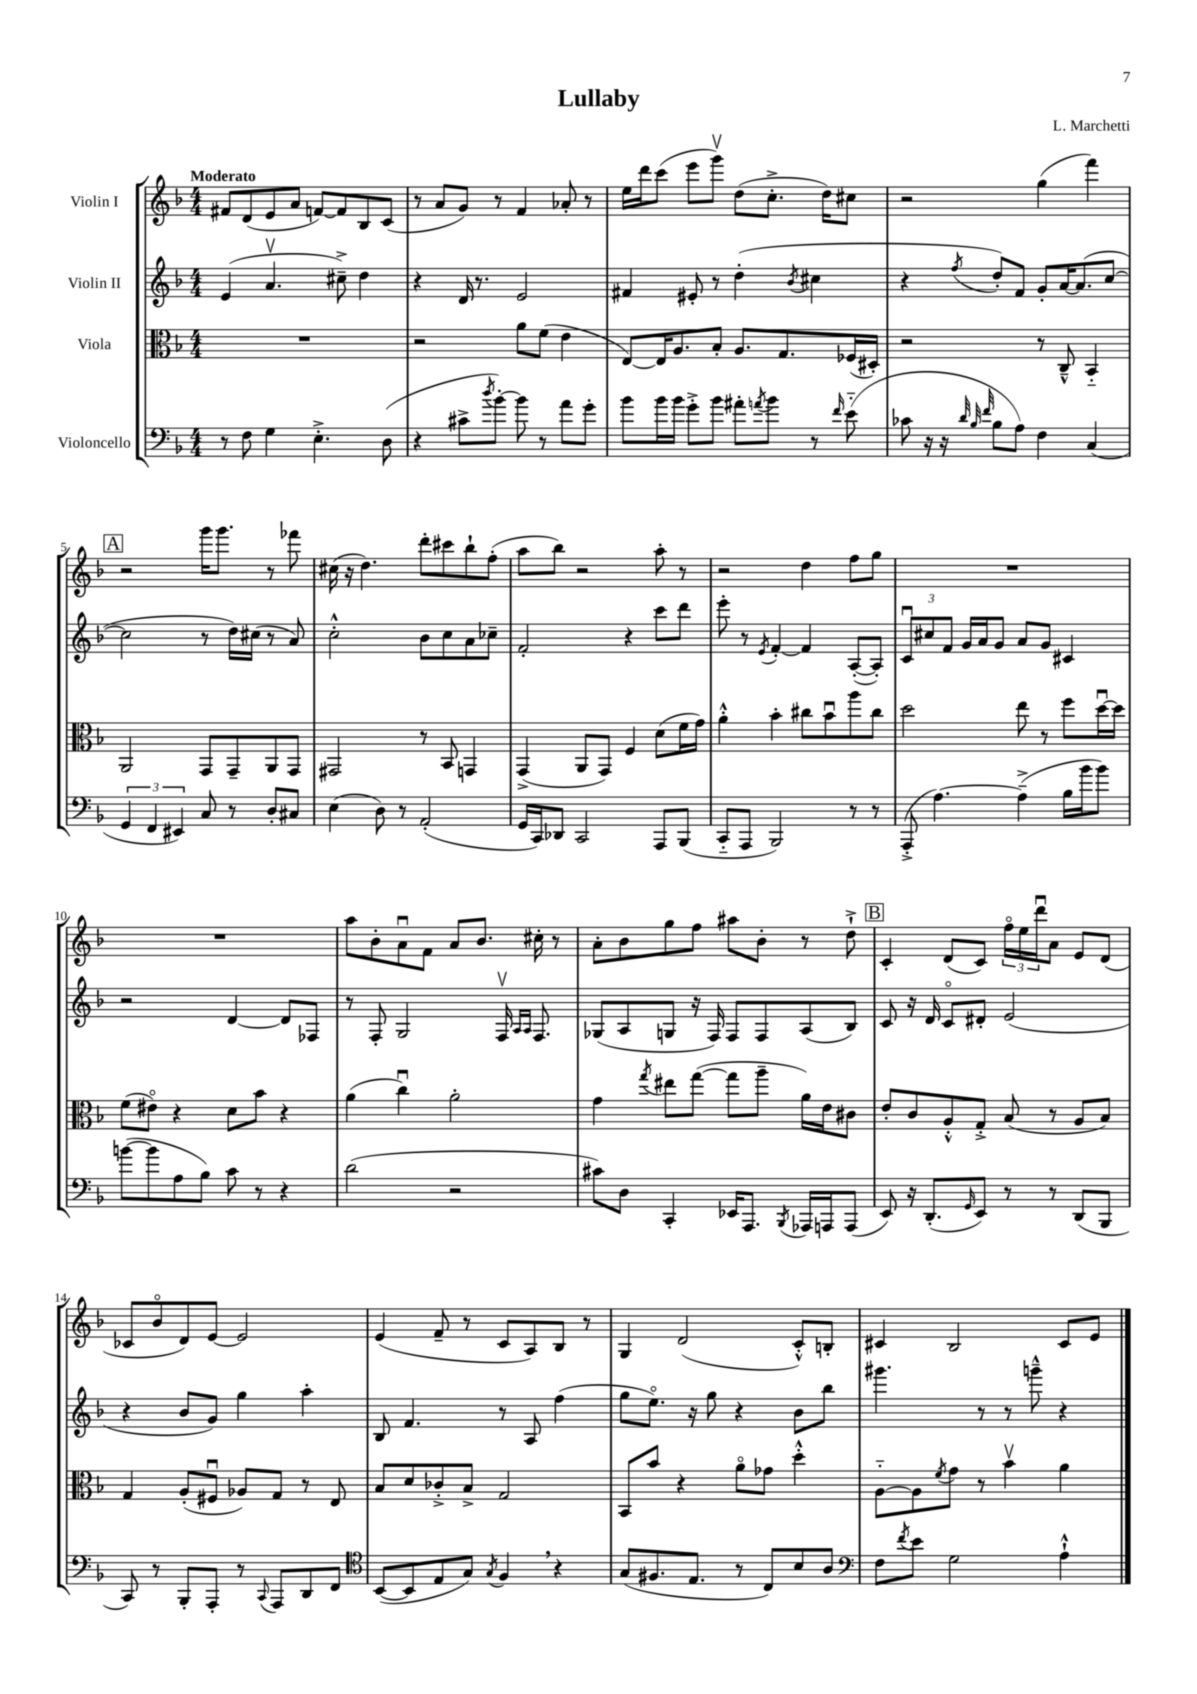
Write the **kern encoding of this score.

**kern	**kern	**kern	**kern
*staff4	*staff3	*staff2	*staff1
*clefF4	*clefC3	*clefG2	*clefG2
*k[b-]	*k[b-]	*k[b-]	*k[b-]
*M4/4	*M4/4	*M4/4	*M4/4
8r	1r	(4e	8f#
8F	.	.	(8d
4G	.	4.av	8e
.	.	.	8a
4.E'^	.	.	[8f)
.	.	8cc#~^)	8f]
.	.	4dd	8B-
(8D	.	.	(8c
=	=	=	=
4r	2r	4r	8r
.	.	.	8a
8c#^	.	16d	8g)
.	.	8.r	.
8qdd	.	.	.
[8b-')	.	.	8r
8b-]	8a	2e	4f
8r	(8f	.	.
8a	4e	.	8a-'
8g'	.	.	8r
=	=	=	=
8b-	[8E)	4f#	16ee
.	.	.	16ddd
16b-	16E]	.	(8ccc
16b-	8.A	.	.
8g'^	.	8e#'	8eee
8b-	8B-'	8r	8gggv)
8a#'	8.A	(4dd'	(8dd
8qa	.	.	.
8b-	.	.	8.cc'^
.	8.G	.	.
.	.	8qb-	.
8r	.	4cc#	.
.	.	.	16dd)
16qqf	.	.	.
(8e'~	(16F-	.	8cc#
.	16D#')	.	.
=	=	=	=
8c-	2r	4r	2r
16r	.	.	.
16r	.	.	.
32qqd	.	.	.
32qqB-	.	.	.
32qqf	.	8qff	.
8B-	.	8dd')	.
8A)	.	8f	.
4F	8r	8g'	(4gg
.	8C~^^	[16a	.
.	.	(8.a]	.
(4C	4BB-'~	.	4fff)
.	.	[8cc	.
=	=	=	=
6GG	2AA	2cc]	2r
6FF	.	.	.
6EE#)	.	.	.
8C	8GG	8r	16ggg
.	.	.	8.ggg
8r	8GG~	16dd)	.
.	.	(16cc#	.
8D'	8AA	8r	8r
8C#	8GG	8a)	8fff-
=	=	=	=
(4E	2GG#	2cc'^^	(16cc#
.	.	.	16r
.	.	.	4.dd)
8D)	.	.	.
8r	.	.	.
(2AA'	8r	8b-	8ddd'
.	8BB-	8cc	8ccc#
.	4GG	8a	8bb-`
.	.	8cc-~	(8ff'
=	=	=	=
16GG	(4GG^	2f'	8aa
16CC)	.	.	.
8DD-	.	.	8bb-)
2CC	8AA	.	2r
.	8GG)	.	.
.	4F	4r	.
8AAA	(8d	8ccc	8aa'
(8BBB-	16f	8ddd	8r
.	16g)	.	.
=	=	=	=
8CC'~	4a'^^	8eee'	2r
8AAA	.	8r	.
.	.	8qe	.
2BBB-)	4b-'	[4f'	.
.	8cc#	4f]	4dd
.	8b-u	.	.
8r	8aa	([8A'	8ff
8r	8cc#	8A'])	8gg
=	=	=	=
(8AAA'^	2dd	12cu	1r
.	.	12cc#	.
[4.A)	.	.	.
.	.	12f	.
.	.	16g	.
.	.	16a	.
.	.	8g	.
(4A~^]	8ee	8a	.
.	8r	8g	.
16B-	8ff	4c#	.
16b-	.	.	.
8b-)	[16ddu	.	.
.	16dd]	.	.
=	=	=	=
([8b	(8f	2r	1r
8b]	8e#o)	.	.
8A	4r	.	.
8B-)	.	.	.
8c	8d	[4d	.
8r	8b-	.	.
4r	4r	8d]	.
.	.	8F-	.
=	=	=	=
(2d	(4a	8r	8aa
.	.	8F'	8b-'
.	4ccu)	2G	8au
.	.	.	8f
2r	2a'	.	8a
.	.	.	8.b-
.	.	16Fv	.
.	.	16qqA	.
.	.	16qqA	.
.	.	8.F	16cc#'
.	.	.	8r
=	=	=	=
8c#)	4g	(8G-	8a'
8D	.	8A	8b-
.	8qgg	.	.
4CC'	8ee#	8G	8gg
.	([8gg	16r	8ff
.	.	16F)	.
16EE-	8gg]	8F	8aa#
8.AAA	.	.	.
.	8aa~	8F	8b-'
8qBBB-	.	.	.
16AAA-	16a)	(8A	8r
16AAA	16e	.	.
(8AAA	8c#	8B-)	8dd`^
=	=	=	=
8EE)	8e'	8c	4c'
16r	8c	16r	.
(8.DD'	.	16d	.
.	8A'^^	8co	(8d
16qqGG	.	.	.
8EE)	8G'^	8d#'	8c)
8r	(8B-	(2e	24ffo
.	.	.	24ee
.	.	.	24dddu
8r	8r	.	8a
(8DD	8A	.	8e
8BBB-	8B-)	.	(8d
=	=	=	=
8CC)	4G	4r	8c-
8r	.	.	8b-o
8BBB-'	(8A'	8b-	8d)
8AAA'	8F#u	8g)	[8e
8r	8A-)	4gg	2e]
8qqCC	.	.	.
8AAA	8G	.	.
8DD	8r	4aa'	.
8FF	8E	.	.
=	=	=	=
*clefC4	*	*	*
([8BB-	8B-	8B-	(4e
8BB-]	8d	4.f	.
8E	8c-'^	.	8f~
8G)	8B-^	.	8r
8qG	.	.	.
4F	2G	8r	8c
.	.	8A	8A)
4r	.	(4ff	8B-
.	.	.	8r
=	=	=	=
(8G	8BB-	8gg	4G
8.F#	8b-	8.eeo)	.
.	4r	.	(2d
8.E	.	16r	.
.	.	8gg	.
8r	8ao	4r	.
8C)	8g-	.	.
8B-	4dd'^^	8b-	8c'^^)
8A	.	8bb-	8B'
=	=	=	=
*clefF4	*	*	*
8F	[8A'~	4.ggg#	4c#
8qf	.	.	.
8e	8A]	.	.
.	8qf	.	.
2G	8g	.	2B-
.	8r	8r	.
.	4b-v	8r	.
.	.	8ggg~^^	.
4A`^^	4a	4r	8c#
.	.	.	8e
==	==	==	==
*-	*-	*-	*-
